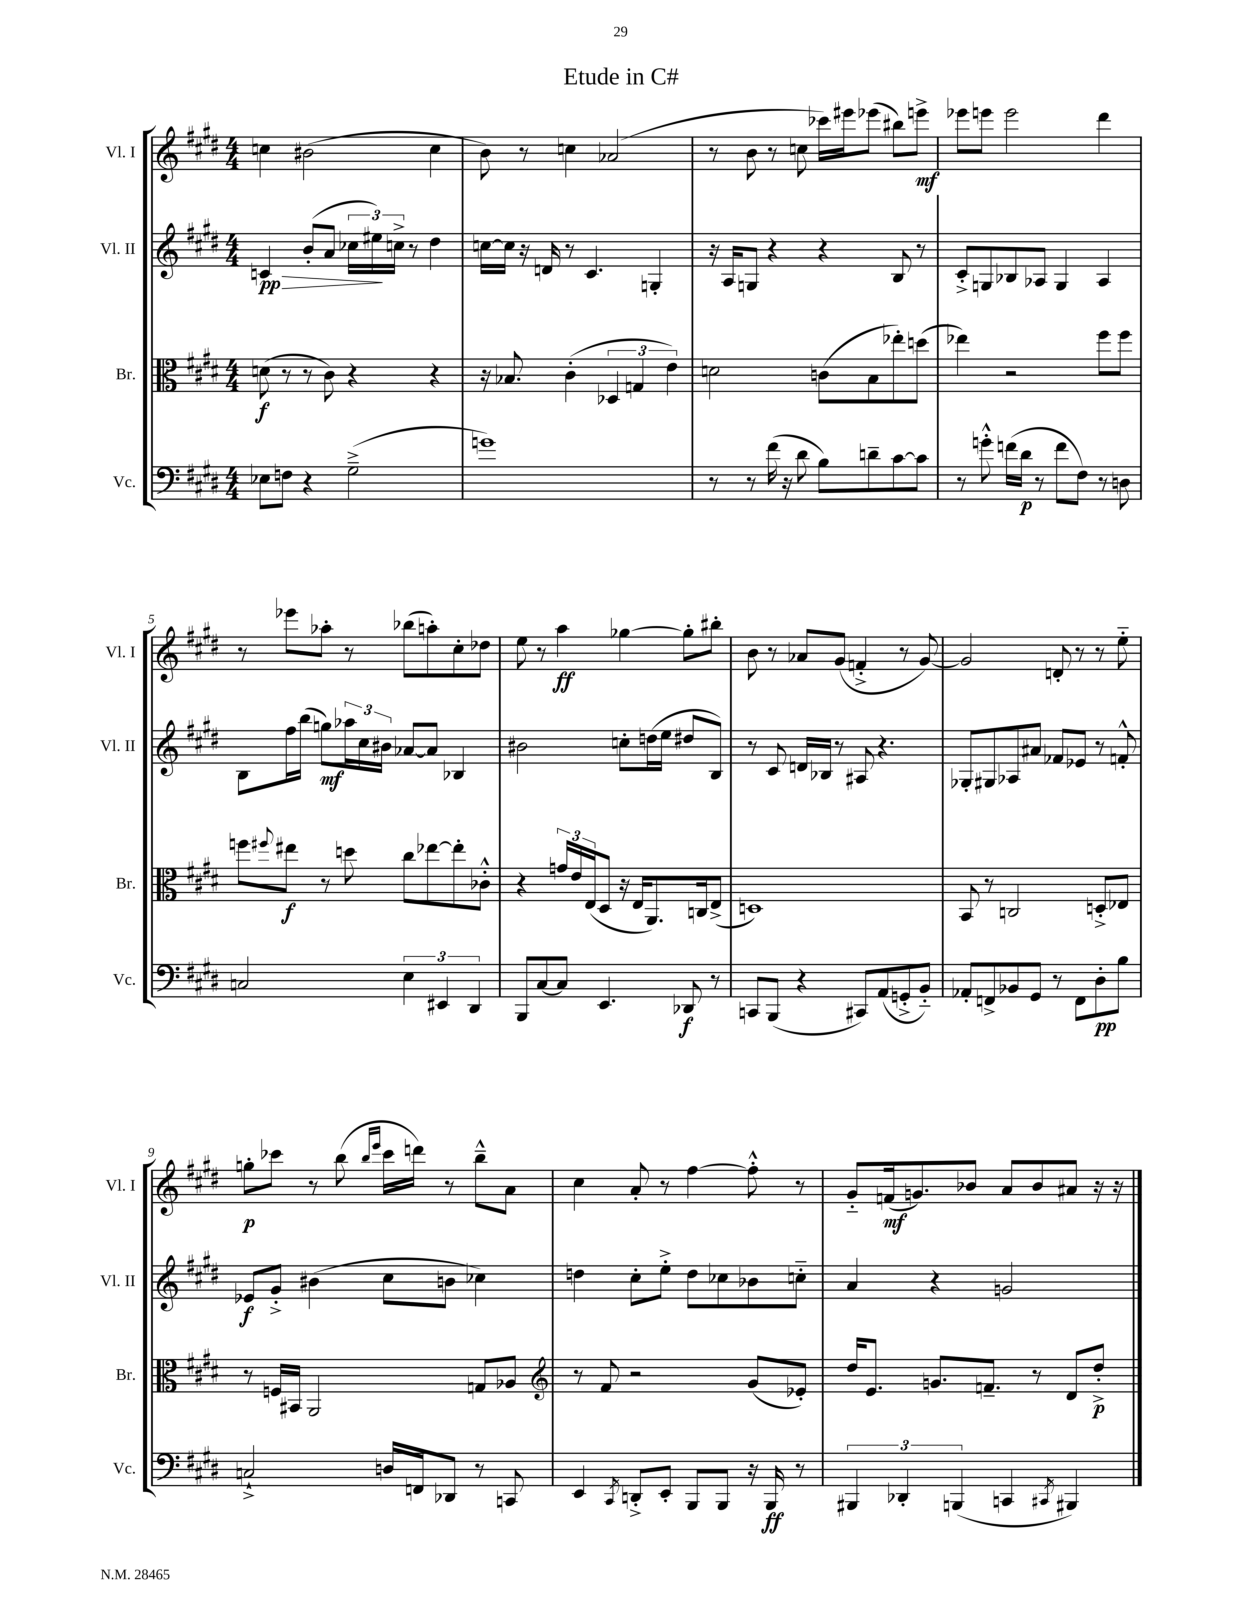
\header { title = "Etude in C#" }
<<
\new StaffGroup <<
\new Staff = "s0" \with { instrumentName = "Vl. I" shortInstrumentName = "Vl. I" } {
    \clef treble \key e \major \numericTimeSignature \time 4/4
    c''4 bis'2( c''4 |
    b'8) r8 c''4 aes'2( |
    r8 b'8 r8 c''8 ces'''16) eis'''16 ees'''8( bis''8) e'''8->\mf |
    ees'''8 e'''8 e'''2 dis'''4 |
    r8 ees'''8 aes''8-. r8 bes''8( a''8-.) cis''8-. des''8 |
    e''8 r8 a''4\ff ges''4~ ges''8-. bis''8-. |
    b'8 r8 aes'8 gis'8( f'4-.-> r8 gis'8~) |
    gis'2 d'8-. r8 r8 e''8-_ |
    g''8-.\p ces'''8 r8 b''8( \grace { b''16 e'''16 } ces'''16 d'''16) r8 b''8---^ a'8 |
    cis''4 a'8-. r8 fis''4~ fis''8-.-^ r8 |
    gis'8-_ f'16\mf( g'8.) bes'8 a'8 bes'8 ais'8 r16 r16 \bar "|." |
}
\new Staff = "s1" \with { instrumentName = "Vl. II" shortInstrumentName = "Vl. II" } {
    \clef treble \key e \major \numericTimeSignature \time 4/4
    c'4\pp\> b'8-.( a'8 \tuplet 3/2 { ces''16 eis''16\!) c''16-> } r8 dis''4 |
    c''16~ c''16 r16 d'16 r8 cis'4. g4-. |
    r16 a16 g8 r4 r4 b8 r8 |
    cis'8-.-> g8 bes8 aes8 g4 aes4 |
    b8 fis''16 b''16( g''8\mf) \tuplet 3/2 { aes''16 cis''16 bis'16 } aes'8~ aes'8 bes4 |
    bis'2 c''8-. d''16( e''16 dis''8 b8) |
    r8 cis'8 d'16 bes16 r8 ais8 r4. |
    ges8-. gis8 aes8 ais'8 fes'8 ees'8 r8 f'8-.-^ |
    ees'8\f gis'8-.-> bis'4( cis''8 b'8 ces''4) |
    d''4 cis''8-. e''8-.-> d''8 ces''8 bes'8 c''8-_ |
    a'4 r4 g'2 \bar "|." |
}
\new Staff = "s2" \with { instrumentName = "Br." shortInstrumentName = "Br." } {
    \clef alto \key e \major \numericTimeSignature \time 4/4
    d'8\f( r8 r8 cis'8) r4 r4 |
    r16 bes8. cis'4-.( \tuplet 3/2 { des4 g4 e'4) } |
    d'2 c'8( b8 ees''8-.) d''8( |
    ees''4) r2 fis''8 fis''8 |
    f''8 \appoggiatura { fis''8 } eis''8\f r8 d''8 cis''8 ees''8~ ees''8-. ces'8-.-^ |
    r4 \tuplet 3/2 { g'16 e'16 e16( } dis8 r16 e16 a,8.) c16 e8->( |
    d1) |
    b,8 r8 c2 d8-.-> ees8 |
    r8 f16 bis,16 a,2 g8 aes8 |
    \clef treble r8 fis'8 r2 gis'8( ees'8-.) |
    dis''16 e'8. g'8. f'8.-- r8 dis'8 dis''8-.->\p \bar "|." |
}
\new Staff = "s3" \with { instrumentName = "Vc." shortInstrumentName = "Vc." } {
    \clef bass \key e \major \numericTimeSignature \time 4/4
    ees8 f8 r4 gis2--->( |
    g'1) |
    r8 r8 fis'16( r16 dis'8 b8) d'8-- cis'8~ cis'8 |
    r8 g'8-.-^ f'16( dis'16\p r8 f'8 fis8) r8 d8 |
    c2 \tuplet 3/2 { e4 eis,4 dis,4 } |
    b,,8 cis8~ cis8 e,4. des,8\f r8 |
    c,8 b,,8( r4 cis,8) a,8( g,8-.-> b,8-_) |
    aes,8-. f,8-> bes,8 gis,8 r8 f,8 dis8-.\pp b8 |
    c2-!-> d16 f,16 des,8 r8 c,8 |
    e,4 \acciaccatura { cis,8 } d,8-.-> e,8-. b,,8 b,,8 r16 b,,16\ff r8 |
    \tuplet 3/2 { bis,,4 des,4-. b,,4( } c,4 \acciaccatura { cis,8 } bis,,4) \bar "|." |
}
>>
>>
